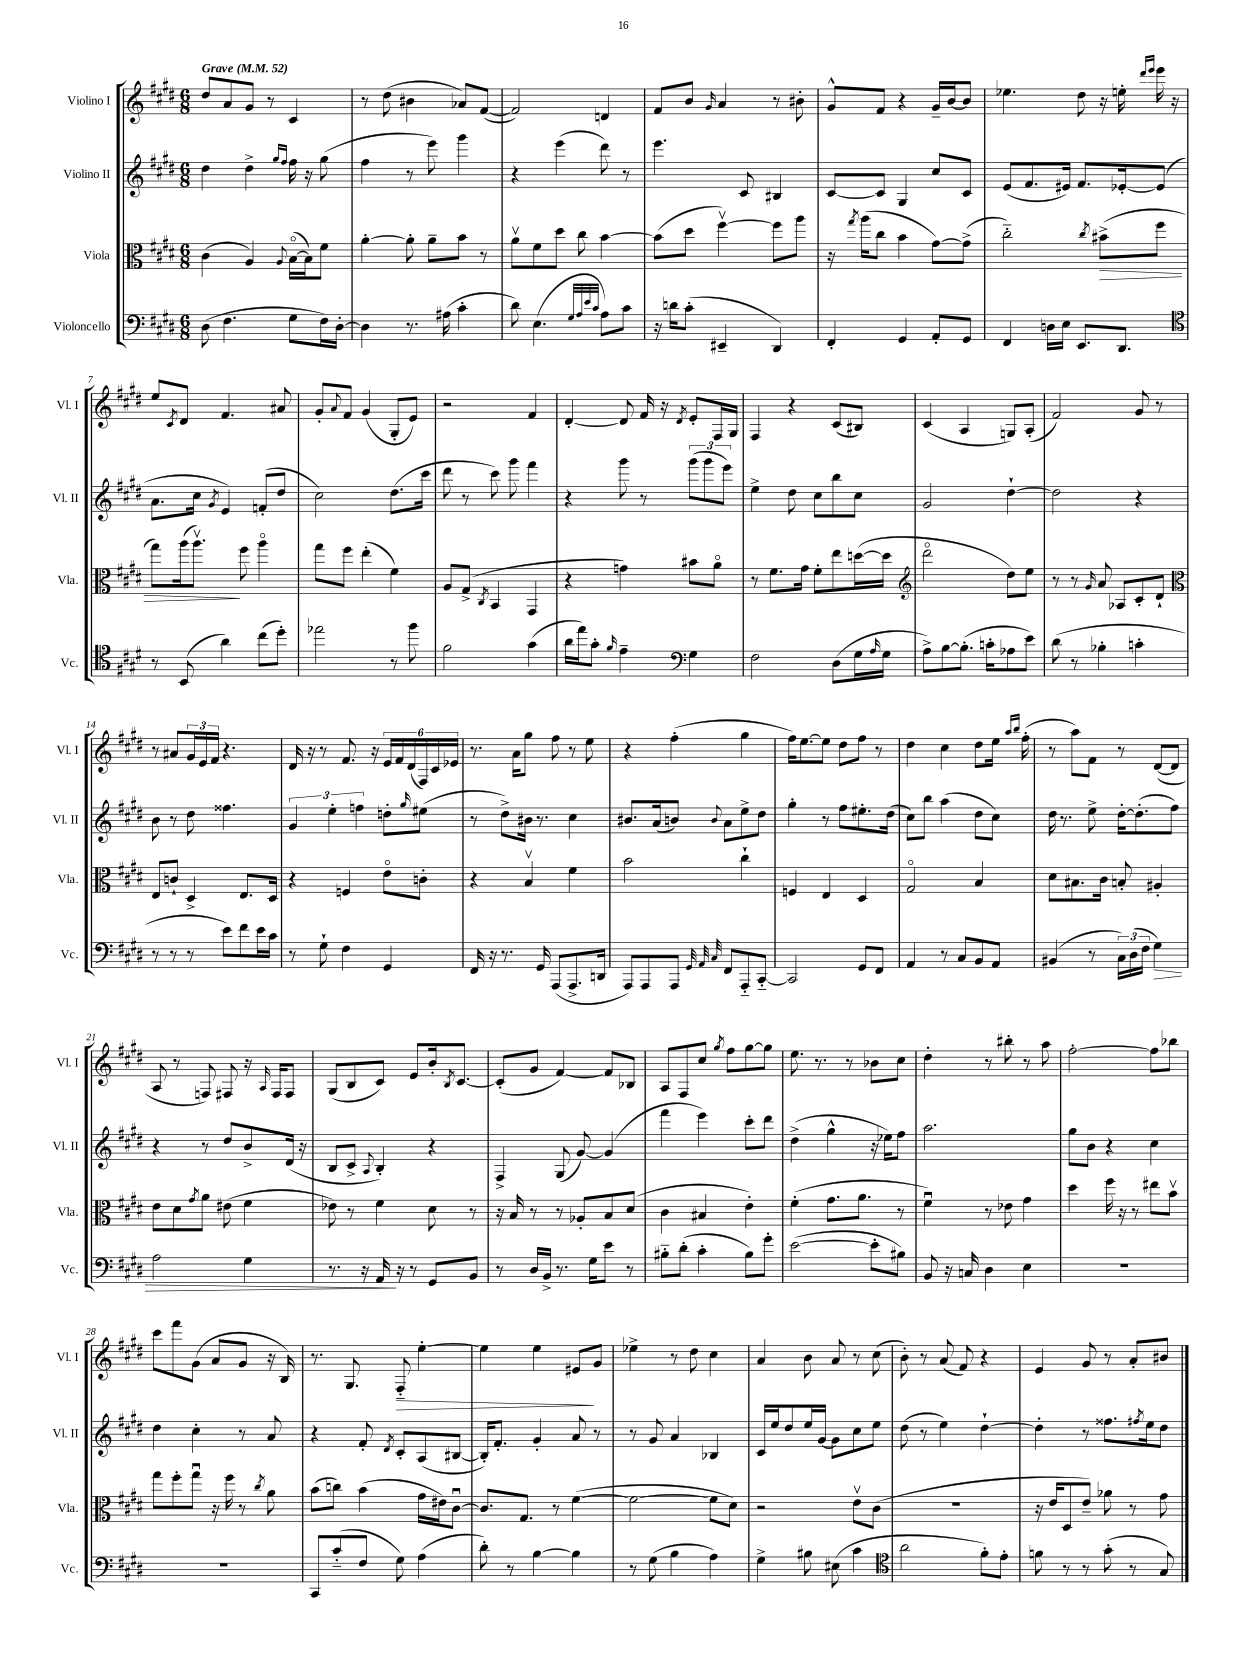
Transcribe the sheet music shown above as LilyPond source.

<<
\new StaffGroup <<
\new Staff = "s0" \with { instrumentName = "Violino I" shortInstrumentName = "Vl. I" } {
    \clef treble \key e \major \numericTimeSignature \time 6/8 \tempo "Grave" 4 = 52
    dis''8 a'8 gis'8 r8 cis'4 |
    r8 dis''8( bis'4 aes'8) fis'8~( |
    fis'2) d'4 |
    fis'8 b'8 \grace { gis'16 } a'4 r8 bis'8-. |
    gis'8-^ fis'8 r4 gis'16-- b'16~ b'8 |
    ees''4. dis''8 r16 e''16-. \grace { dis'''16 e'''16 } e'''16 r16 |
    e''8 \acciaccatura { cis'8 } dis'8 fis'4. ais'8 |
    gis'8-. \appoggiatura { a'8 } fis'8 gis'4( gis8-. e'8) |
    r2 fis'4 |
    dis'4~-. dis'8 fis'16 r16 \acciaccatura { dis'8 } e'8-. fis16 gis16 |
    fis4 r4 cis'8( bis8) |
    cis'4( a4 g8) a8-.( |
    fis'2) gis'8 r8 |
    r8 ais'8 \tuplet 3/2 { gis'16 e'16 fis'16 } r4. |
    dis'16 r16 r8 fis'8. r16 \tuplet 6/4 { e'16 fis'16 dis'16( fis16) cis'16 ees'16 } |
    r8. a'16 gis''8 fis''8 r8 e''8 |
    r4 fis''4-.( gis''4 |
    fis''16) e''8.~ e''8 dis''8 fis''8 r8 |
    dis''4 cis''4 dis''8 e''16 \grace { a''16 b''16 } fis''16-.( |
    r8 a''8) fis'8 r8 dis'8~( dis'8 |
    a8 r8 f8) fis8 r16 \grace { a16 } fis16 fis8 |
    gis8( b8 cis'8) e'8 b'16-. \acciaccatura { b8 } cis'8.~ |
    cis'8-.( gis'8 fis'4~) fis'8 bes8 |
    a8 fis8 cis''8 \acciaccatura { gis''8 } fis''8 gis''8~ gis''8 |
    e''8. r8. r8 bes'8 cis''8 |
    dis''4-. r8 bis''8-. r8 a''8 |
    fis''2~-. fis''8 bes''8 |
    cis'''8 fis'''8 gis'8( a'8 gis'8 r16 b16) |
    r8. gis8. fis8-_\> e''4~-. |
    e''4 e''4 eis'8\! gis'8 |
    ees''4-> r8 dis''8 cis''4 |
    a'4 b'8 a'8 r8 cis''8( |
    b'8-.) r8 a'8( fis'8) r4 |
    e'4 gis'8 r8 a'8-. bis'8 \bar "|." |
}
\new Staff = "s1" \with { instrumentName = "Violino II" shortInstrumentName = "Vl. II" } {
    \clef treble \key e \major \numericTimeSignature \time 6/8
    dis''4 dis''4-> \grace { gis''16 fis''16 } fis''16 r16 gis''8( |
    fis''4 r8 e'''8) gis'''4 |
    r4 e'''4( dis'''8) r8 |
    e'''4. cis'8 bis4 |
    cis'8~ cis'8 gis4 cis''8 cis'8 |
    e'8( fis'8. eis'16) fis'8. ees'16~-. ees'8( |
    a'8. cis''16 \acciaccatura { gis'8 } e'4) f'8-.( dis''8 |
    cis''2) dis''8.( cis'''16 |
    dis'''8 r8 cis'''8) gis'''8 fis'''4 |
    r4 gis'''8 r8 \tuplet 3/2 { gis'''8( gis'''8 e'''8) } |
    e''4-> dis''8 cis''8 b''8 cis''8 |
    gis'2 dis''4~-! |
    dis''2 r4 |
    b'8 r8 dis''8 fisis''4. |
    \tuplet 3/2 { gis'4 e''4-. f''4 } d''8-. \grace { gis''16 } eis''8( |
    r8 dis''8->) bis'16 r8. cis''4 |
    bis'8. a'16( b'8) \appoggiatura { b'8 } a'8 e''8-> dis''8 |
    gis''4-. r8 fis''8 eis''8.-. dis''16( |
    cis''8) b''8 a''4( dis''8 cis''8) |
    dis''16 r8. e''8-> dis''16~-. dis''8.-.( fis''8) |
    r4 r8 dis''8 b'8-> dis'16( r16 |
    b8 cis'8-> \appoggiatura { a8 } b4-.) r4 |
    fis4-> gis8( gis'8~) gis'4( |
    fis'''4 e'''4) cis'''8-. dis'''8 |
    dis''4->( gis''4-^ r16 ees''16) fis''8 |
    a''2. |
    gis''8 b'8 r4 cis''4 |
    dis''4 cis''4-. r8 a'8 |
    r4 fis'8-. \acciaccatura { dis'8 } cis'8-. a8( bis8~ |
    bis16-.) fis'8.-. gis'4-. a'8 r8 |
    r8 gis'8 a'4 bes4 |
    cis'16 e''16 dis''8 e''16 gis'16~ gis'8 cis''8 e''8 |
    dis''8( r8 e''4) dis''4~-! |
    dis''4-. r8 fisis''8. \acciaccatura { fis''8 } e''16 dis''8 \bar "|." |
}
\new Staff = "s2" \with { instrumentName = "Viola" shortInstrumentName = "Vla." } {
    \clef alto \key e \major \numericTimeSignature \time 6/8
    cis'4( a4) \appoggiatura { a8 } b16~\flageolet( b16) fis'8 |
    a'4~-. a'8-. a'8-- b'8 r8 |
    a'8\upbow fis'8 dis''8 cis''8 b'4~ |
    b'8( dis''8 fis''4~\upbow) fis''8 a''8 |
    r16 \acciaccatura { gis''8 } a''16( cis''8 b'4 gis'8~) gis'8->( |
    cis''2-_) \acciaccatura { cis''8 } bis'8->\>( fis''8 |
    gis''8) a''16( a''8.\upbow\!) fis''8 a''4\flageolet |
    gis''8 fis''8 e''4-.( fis'4) |
    a8 gis8->( \acciaccatura { cis8 } b,4 gis,4 |
    r4 g'4) bis'8 a'8\flageolet |
    r8 fis'8. gis'16 fis'8-. e''8 d''16~( d''16 |
    \clef treble dis'''2\flageolet dis''8) e''8 |
    r8 r8 \grace { gis'16 } a'8 aes8 cis'8-. dis'8-! |
    \clef alto e8 c'8-! dis4-> e8. dis16 |
    r4 f4 e'8\flageolet c'8-. |
    r4 b4\upbow fis'4 |
    b'2 cis''4-! |
    f4 e4 dis4 |
    gis2\flageolet b4 |
    dis'8 bis8. cis'16 b8-. ais4-. |
    e'8 dis'8 \acciaccatura { gis'8 } a'8 eis'8( fis'4 |
    ees'8) r8 fis'4 dis'8 r8 |
    r16 b16 r8 r8 aes8-. b8 dis'8( |
    cis'4 bis4 e'4-.) |
    fis'4-.( gis'8. a'8. r8 |
    fis'4\downbow) r8 ees'8 gis'4 |
    dis''4 fis''16 r16 r8 eis''8 b'8\upbow |
    gis''8 fis''8-. gis''8\downbow r16 fis''16 r8 \acciaccatura { cis''8 } a'8 |
    b'8( c''8) b'4( gis'16 eis'16) cis'8~\downbow |
    cis'8. gis8. r8 fis'4~( |
    fis'2~ fis'8 dis'8) |
    r2 e'8\upbow cis'8( |
    R2. |
    r16 e'16 dis8 e'8--) aes'8 r8 gis'8 \bar "|." |
}
\new Staff = "s3" \with { instrumentName = "Violoncello" shortInstrumentName = "Vc." } {
    \clef bass \key e \major \numericTimeSignature \time 6/8
    dis8( fis4. gis8 fis16) dis16~-. |
    dis4 r8. ais16( cis'4-. |
    dis'8) e4.( \grace { gis32 a32 e'32 cis'32 } a8) cis'8 |
    r16 d'16 cis'8-.( eis,4-- dis,4) |
    fis,4-. gis,4 a,8-. gis,8 |
    fis,4 d16 e16 e,8. dis,8. |
    \clef tenor r8 b,8( a'4) cis''8( dis''8-.) |
    ees''2 r8 fis''8 |
    fis'2 gis'4( |
    a'16 e''16) gis'8-. \grace { fis'16 } e'4-- \clef bass gis4 |
    fis2 dis8( gis16 \grace { a16 } gis16 |
    a8->) b8~ b8.-.( c'16-. aes8 e'8) |
    dis'8( r8 bes4-. c'4-. |
    r8 r8 r8 e'8) fis'8 e'16 cis'16 |
    r8 gis8-! fis4 gis,4 |
    fis,16 r16 r8. gis,16 a,,8( a,,8.-> d,16 |
    a,,8) a,,8 a,,8 \grace { gis,32 a,32 cis32 } fis,8 a,,8-_ cis,8~-_ |
    cis,2 gis,8 fis,8 |
    a,4 r8 cis8 b,8 a,8 |
    bis,4( r8 \tuplet 3/2 { cis16) dis16( fis16 } gis4\>) |
    a2 gis4 |
    r8. r16 a,16\! r16 r8 gis,8 b,8 |
    r8 dis16 b,16-> r8. gis16 e'8 r8 |
    bis8-_ dis'8-.( cis'4-. bis8) gis'8-. |
    e'2~( e'8-. bis8) |
    b,8 r16 c16 dis4 e4 |
    R2. |
    R2. |
    cis,8 cis'8-_( fis8 gis8) a4( |
    dis'8-.) r8 b4~ b4 |
    r8 gis8( b4 a4) |
    gis4-> bis8 eis8( cis'4 |
    \clef tenor a'2 fis'8-.) e'8-. |
    f'8 r8 r8 gis'8-.( r8 gis8) \bar "|." |
}
>>
>>
